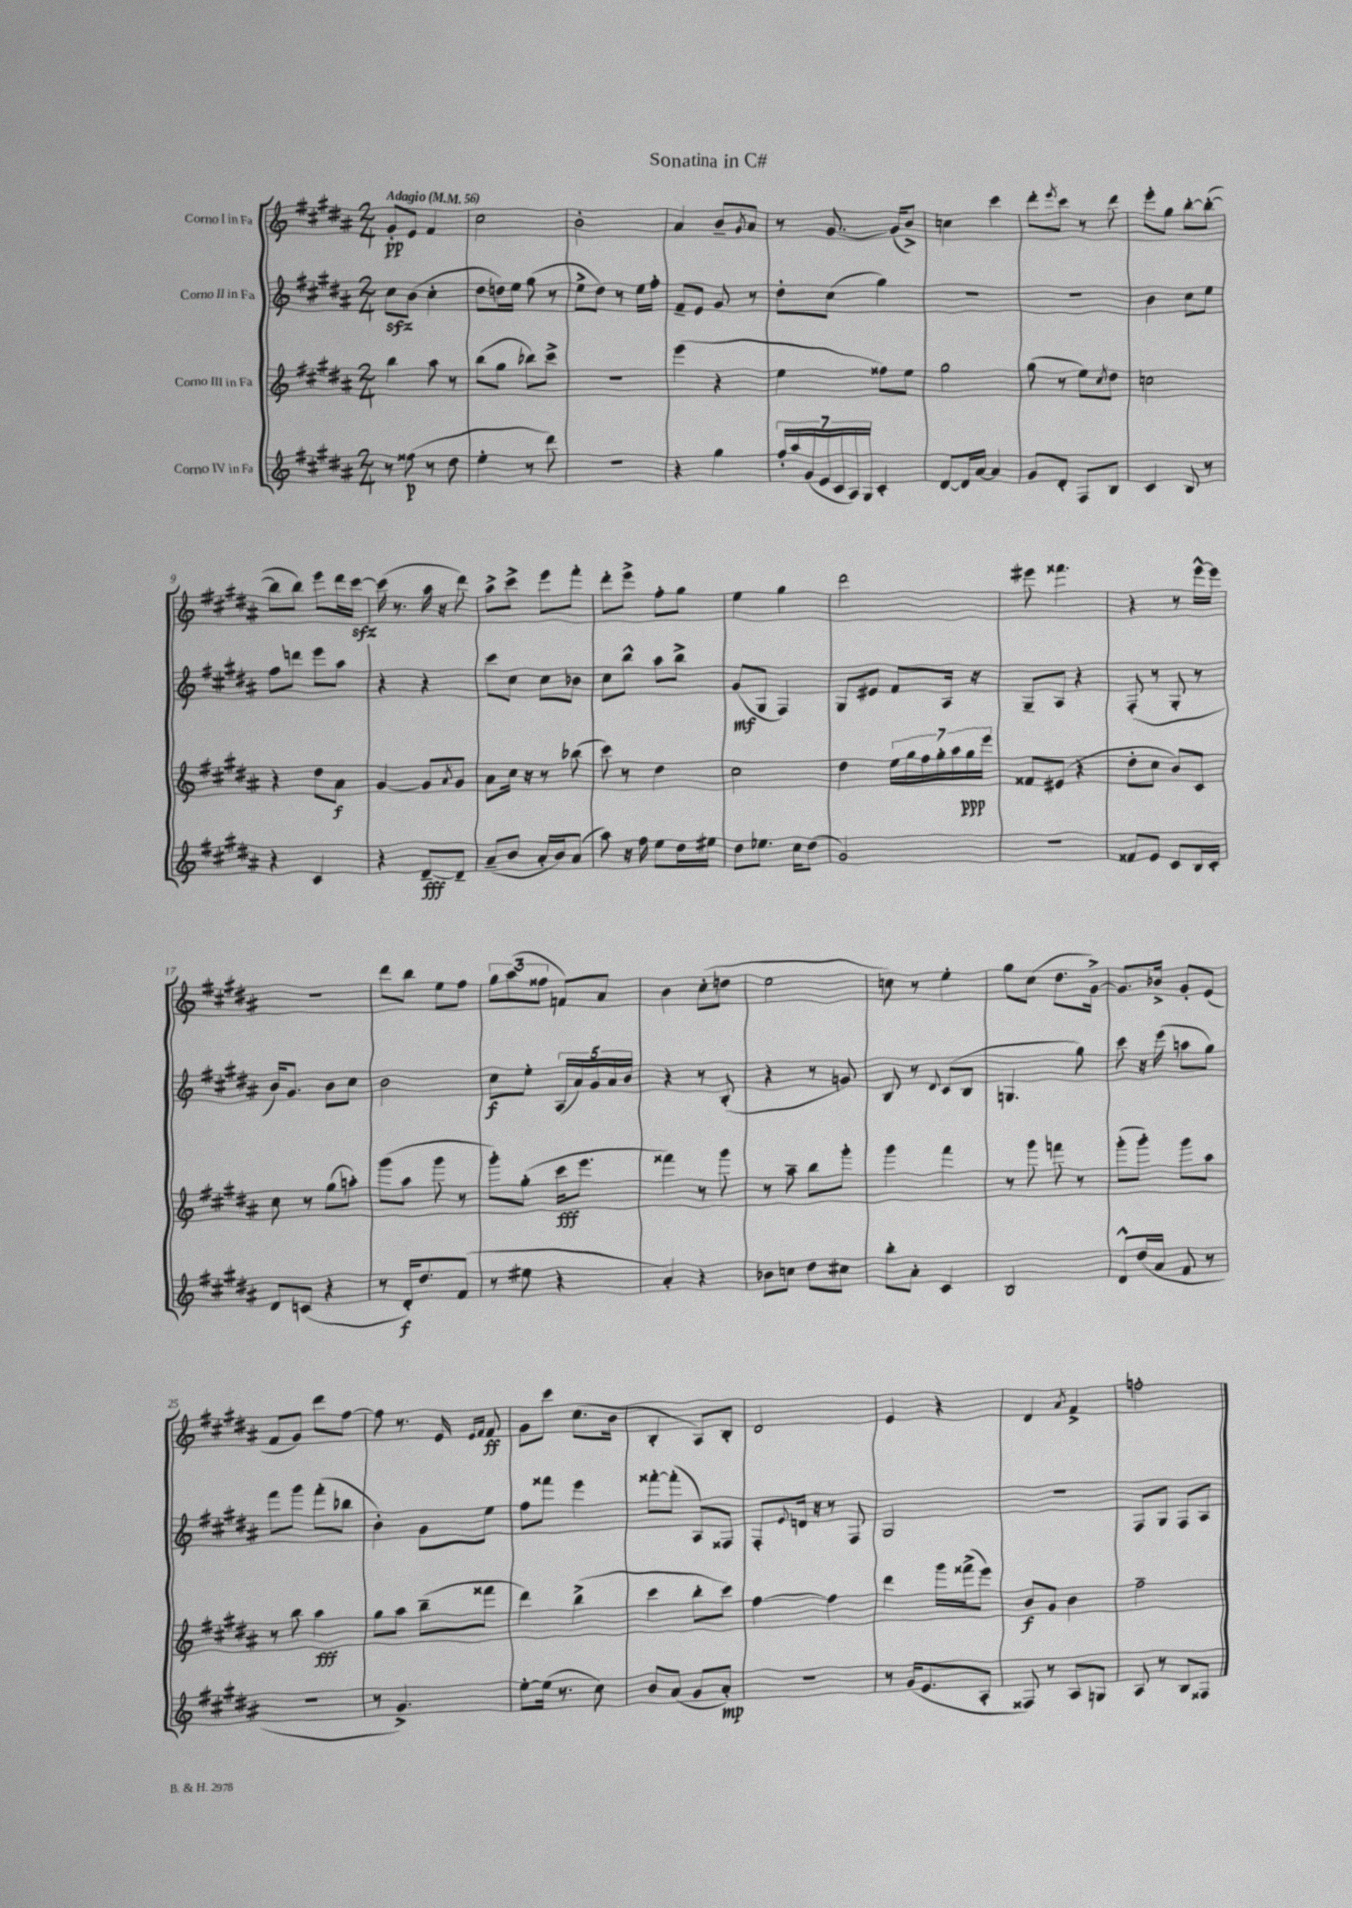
\header { title = "Sonatina in C#" }
<<
\new StaffGroup <<
\new Staff = "s0" \with { instrumentName = "Corno I in Fa" } {
    \clef treble \key b \major \numericTimeSignature \time 2/4 \tempo "Adagio" 4 = 56
    gis'8-.\pp e'8 fis'4 |
    cis''2 |
    b'2-. |
    ais'4 b'8-- \acciaccatura { gis'8 } ais'8 |
    r8 gis'8.~ gis'16( b'8->) |
    c''4 cis'''4 |
    dis'''8-. \acciaccatura { e'''8 } cis'''8 r8 dis'''8 |
    e'''8-. gis''8 b''8~-. b''8~-.( |
    b''8 b''8) e'''8 dis'''16 cis'''16~\sfz |
    cis'''16( r8. ais''16 r16 dis'''8) |
    ais''8-> cis'''8-> e'''8 fis'''8-. |
    dis'''8-. e'''8-> fis''8-. gis''8 |
    e''4 gis''4 |
    dis'''2 |
    eis'''8 fisis'''4. |
    r4 r8 e'''16~-^ e'''16 |
    R2 |
    dis'''8 b''8 e''8 fis''8 |
    \tuplet 3/2 { gis''8 ais''8( fisis''8 } f'8) ais'8 |
    b'4 cis''8-.( d''8 |
    e''2 |
    c''8) r8 e''4-. |
    gis''8 cis''8( dis''8. gis'16~->) |
    gis'8. bes'16-> gis'8-. e'8( |
    fis'8 gis'8) dis'''8 fis''8~ |
    fis''8 r8. e'16 \grace { e'16 fis'16 } fis'8\ff |
    gis'8 cis'''8 cis''8.( b'16 |
    b4-. ais8) b8-. |
    dis'2 |
    e'4 r4 |
    dis'4 \acciaccatura { ais'8 } fis'4-> |
    f''2-. \bar "|." |
}
\new Staff = "s1" \with { instrumentName = "Corno II in Fa" } {
    \clef treble \key b \major \numericTimeSignature \time 2/4
    cis''8\sfz b'8( cis''4-. |
    dis''8 d''16) e''16 gis''8( r8 |
    e''8-> dis''8) r8 e''16 fis''16-. |
    fis'8-- e'8 gis'8 r8 |
    dis''8-. cis''8( gis''4) |
    R2 |
    R2 |
    b'4 cis''8 e''8 |
    fis''8 d'''8 e'''8 ais''8 |
    r4 r4 |
    cis'''8 cis''8 cis''8 bes'8 |
    cis''8 b''8-^ ais''8 b''8-> |
    gis'8\mf( gis8 fis4) |
    gis8 eis'8 fis'8 ais16 r16 |
    gis8-- ais8 r4 |
    fis8-.( r8 gis8-. r8 |
    b'16) gis'8. b'8 cis''8 |
    b'2 |
    cis''8\f e''8-. \tuplet 5/4 { ais16( ais'16) gis'16 ais'16 b'16 } |
    r4 r8 b8-.( |
    r4 r8 g'8) |
    b8 r8 \appoggiatura { dis'8 } cis'8( b8 |
    g4. gis''8) |
    cis'''8 r16 e'''16( a''8 gis''8) |
    fis'''8 gis'''8 fis'''8-.( bes''8 |
    b'4-.) gis'8 e''8 |
    fis''8 fisis'''8 e'''4 |
    fisis'''8~-. fisis'''8-.( ais8) fisis8 |
    fis8-. \appoggiatura { e'8 } d'16 r16 r8 fis8 |
    gis2 |
    R2 |
    fis8 gis8 fis8 ais8 \bar "|." |
}
\new Staff = "s2" \with { instrumentName = "Corno III in Fa" } {
    \clef treble \key b \major \numericTimeSignature \time 2/4
    b''4 ais''8 r8 |
    b''8( gis''8 bes''8) cis'''8-> |
    R2 |
    e'''4( r4 |
    e''4 fisis''8) e''8 |
    gis''2 |
    gis''8( r8 e''8) \acciaccatura { cis''8 } dis''8 |
    c''2 |
    r4 dis''8 ais'8\f |
    gis'4~ gis'8 \acciaccatura { ais'8 } gis'8 |
    ais'8 cis''16 r16 r8 bes''8( |
    cis'''8) r8 dis''4 |
    cis''2 |
    dis''4 \tuplet 7/4 { e''16 gis''16 fis''16 gis''16-. ais''16 gis''16\ppp e'''16 } |
    fisis'8 eis'8( r4 |
    dis''8-. cis''8 b'8) cis'8 |
    cis''8 r8 gis''8( a''8-.) |
    gis'''8( ais''8 gis'''8 r8 |
    gis'''8-.) gis''8-.( cis'''16\fff e'''8. |
    fisis'''4) r8 gis'''8 |
    r8 ais''8-- b''8 gis'''8-. |
    gis'''4 fis'''4 |
    r8 gis'''8 f'''8 r8 |
    gis'''8-.( gis'''8-.) gis'''8 ais''8 |
    r8 b''8 ais''4\fff |
    gis''8 ais''8 b''8--( fisis'''8 |
    dis'''4) b''4->( |
    cis'''4 b''8-. cis'''8) |
    fis''4~ fis''4 |
    dis'''4 gis'''16 fisis'''16->( e'''8) |
    b'8\f gis'8 b'4 |
    fis''2-- \bar "|." |
}
\new Staff = "s3" \with { instrumentName = "Corno IV in Fa" } {
    \clef treble \key b \major \numericTimeSignature \time 2/4
    r8 fisis''8\p( r8 dis''8 |
    e''4-. r8 dis'''8) |
    R2 |
    r4 gis''4 |
    \tuplet 7/4 { fis''16-. ais''16 gis'16( e'16 cis'16 ais16) gis16 } cis'4-. |
    dis'8~ dis'16 ais'16~ ais'4 |
    gis'8 dis'8-. fis8 b8 |
    cis'4 b8 r8 |
    r4 cis'4 |
    r4 dis'8~--\fff dis'8-- |
    ais'8--( b'8 ais'16-. b'16) ais'8( |
    ais''8) r16 fis''16 e''8 dis''16 eis''16 |
    dis''8 ees''8. cis''16 dis''8( |
    gis'2) |
    r2 |
    fisis'8 e'8 cis'8 b16 cis'16-. |
    dis'8 c'8( r4 |
    r8 dis'16-.\f) dis''8. fis'8( |
    r8 eis''8 r4 |
    ais'4-.) r4 |
    bes'8 c''8 dis''8 cis''8 |
    b''8-. ais'8-. cis'4 |
    b2 |
    dis'8-^ dis''16( ais'16 fis'8 r8 |
    R2 |
    r8 gis'4.->) |
    e''8~-. e''16( r8. cis''8) |
    b'8 ais'8( gis'8 ais'8-.\mp) |
    R2 |
    r8 gis'16( e'8. ais8-. |
    fisis8) r8 ais8 g8 |
    ais8 r8 b8 fisis8 \bar "|." |
}
>>
>>
